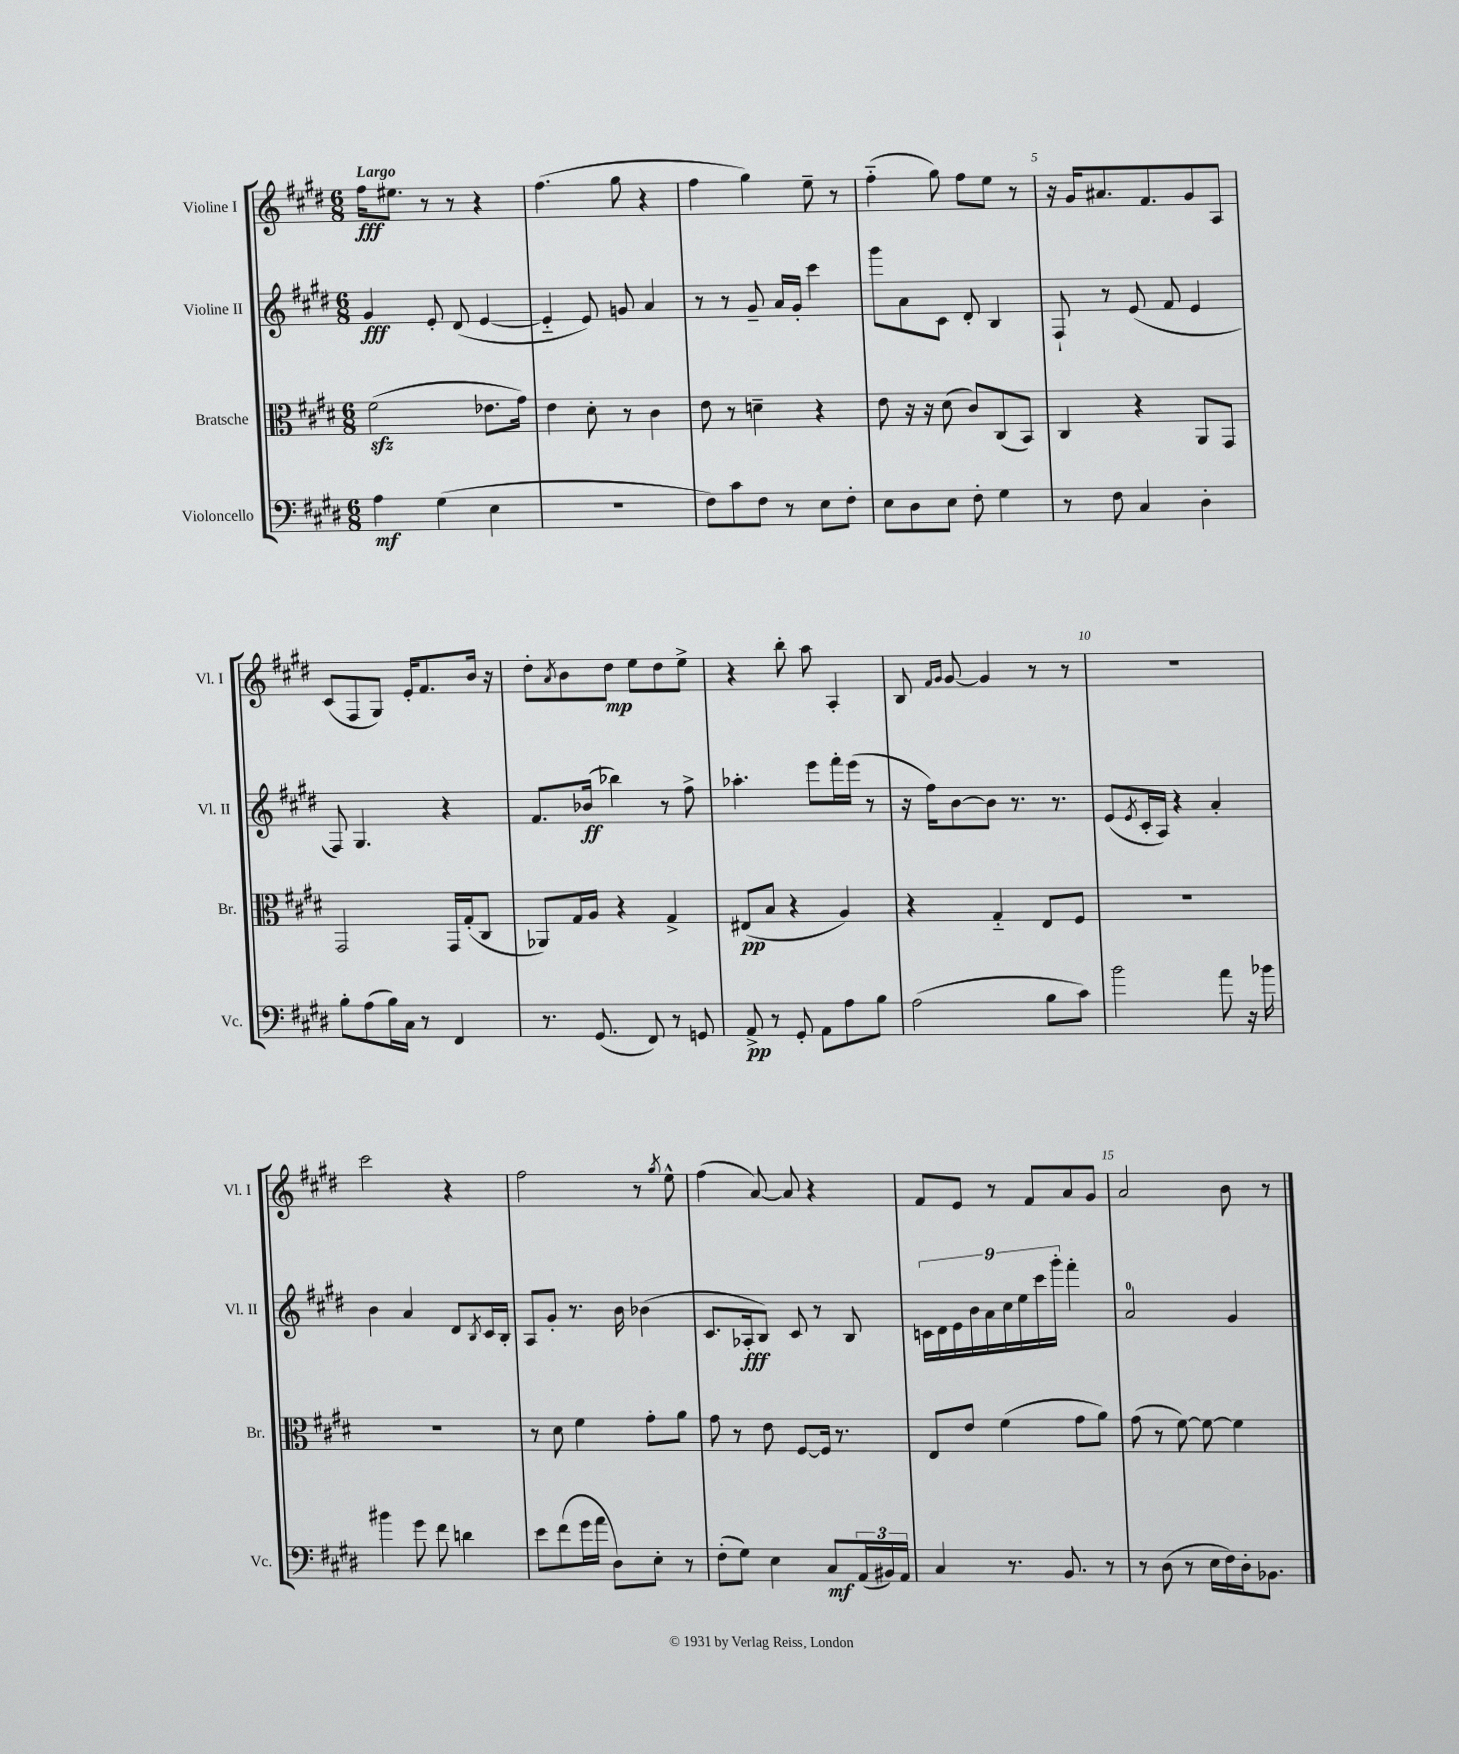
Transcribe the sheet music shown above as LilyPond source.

<<
\new StaffGroup <<
\new Staff = "s0" \with { instrumentName = "Violine I" shortInstrumentName = "Vl. I" } {
    \clef treble \key e \major \numericTimeSignature \time 6/8 \tempo "Largo"
    fis''16\fff eis''8. r8 r8 r4 |
    fis''4.( gis''8 r4 |
    fis''4 gis''4) e''8-- r8 |
    fis''4-_( gis''8) fis''8 e''8 r8 |
    r16 gis'16 ais'8. fis'8. gis'8 a8 |
    cis'8( fis8 gis8) e'16-. fis'8. b'16 r16 |
    dis''8-. \acciaccatura { a'8 } b'8 dis''8\mp e''8 dis''8 e''8-> |
    r4 b''8-. a''8 a4-. |
    b8 \grace { fis'16 gis'16 } gis'8~ gis'4 r8 r8 |
    R2. |
    cis'''2 r4 |
    fis''2 r8 \acciaccatura { gis''8 } e''8-^ |
    fis''4( a'8~) a'8 r4 |
    fis'8 e'8 r8 fis'8 a'8 gis'8 |
    a'2 b'8 r8 \bar "|." |
}
\new Staff = "s1" \with { instrumentName = "Violine II" shortInstrumentName = "Vl. II" } {
    \clef treble \key e \major \numericTimeSignature \time 6/8
    gis'4\fff e'8-. dis'8( e'4~ |
    e'4-_ e'8) g'8 a'4 |
    r8 r8 gis'8-- a'16 gis'16-. cis'''4 |
    gis'''8 a'8 cis'8 dis'8-. b4 |
    fis8-! r8 e'8( fis'8 e'4 |
    fis8) gis4. r4 |
    fis'8. bes'16\ff( bes''4) r8 fis''8-> |
    aes''4.-. e'''8 fis'''16-. e'''16( r8 |
    r16 fis''16) b'8~ b'8 r8. r8. |
    e'8( \acciaccatura { e'8 } cis'16-. a16) r4 a'4-. |
    b'4 a'4 dis'8 \acciaccatura { b8 } cis'16 b16-. |
    a8 gis'8-. r8. b'16 bes'4( |
    cis'8. aes16-.\fff b8) cis'8 r8 b8 |
    \tuplet 9/8 { c'16 dis'16 e'16 b'16 a'16 cis''16 e''16 cis'''16 gis'''16-. } fis'''4-. |
    a'2-0 gis'4 \bar "|." |
}
\new Staff = "s2" \with { instrumentName = "Bratsche" shortInstrumentName = "Br." } {
    \clef alto \key e \major \numericTimeSignature \time 6/8
    fis'2\sfz( ees'8. gis'16) |
    e'4 dis'8-. r8 cis'4 |
    e'8 r8 d'4-- r4 |
    e'8 r16 r16 dis'8( cis'8) cis8( b,8) |
    cis4 r4 a,8 gis,8 |
    gis,2 gis,16 gis16-.( cis8 |
    aes,8) gis16 a16 r4 gis4-> |
    eis8\pp( b8 r4 a4) |
    r4 gis4-_ e8 fis8 |
    R2. |
    R2. |
    r8 dis'8 fis'4 gis'8-. a'8 |
    gis'8 r8 e'8 fis8~ fis16 r8. |
    e8 e'8 fis'4( gis'8 a'8) |
    gis'8( r8 fis'8~) fis'8~ fis'4 \bar "|." |
}
\new Staff = "s3" \with { instrumentName = "Violoncello" shortInstrumentName = "Vc." } {
    \clef bass \key e \major \numericTimeSignature \time 6/8
    a4\mf gis4( e4 |
    R2. |
    fis8) cis'8 fis8 r8 e8 fis8-. |
    e8 dis8 e8 fis8-. gis4 |
    r8 fis8 cis4 dis4-. |
    b8-. a8( b16) cis16 r8 fis,4 |
    r8. gis,8.( fis,8) r8 g,8 |
    a,8->\pp r8 gis,8-. a,8 a8 b8 |
    a2( b8 cis'8) |
    b'2 a'8 r16 bes'16 |
    bis'4 gis'8 fis'8 d'4 |
    e'8 fis'8( gis'16 a'16 dis8) e8-. r8 |
    fis8-.( gis8) e4 cis8\mf \tuplet 3/2 { a,16( bis,16) a,16 } |
    cis4 r8. b,8. r8 |
    r8 dis8( r8 e16 fis16) dis16-. bes,8. \bar "|." |
}
>>
>>
\layout { \context { \Score \override BarNumber.break-visibility = ##(#f #t #t) barNumberVisibility = #(every-nth-bar-number-visible 5) } }
